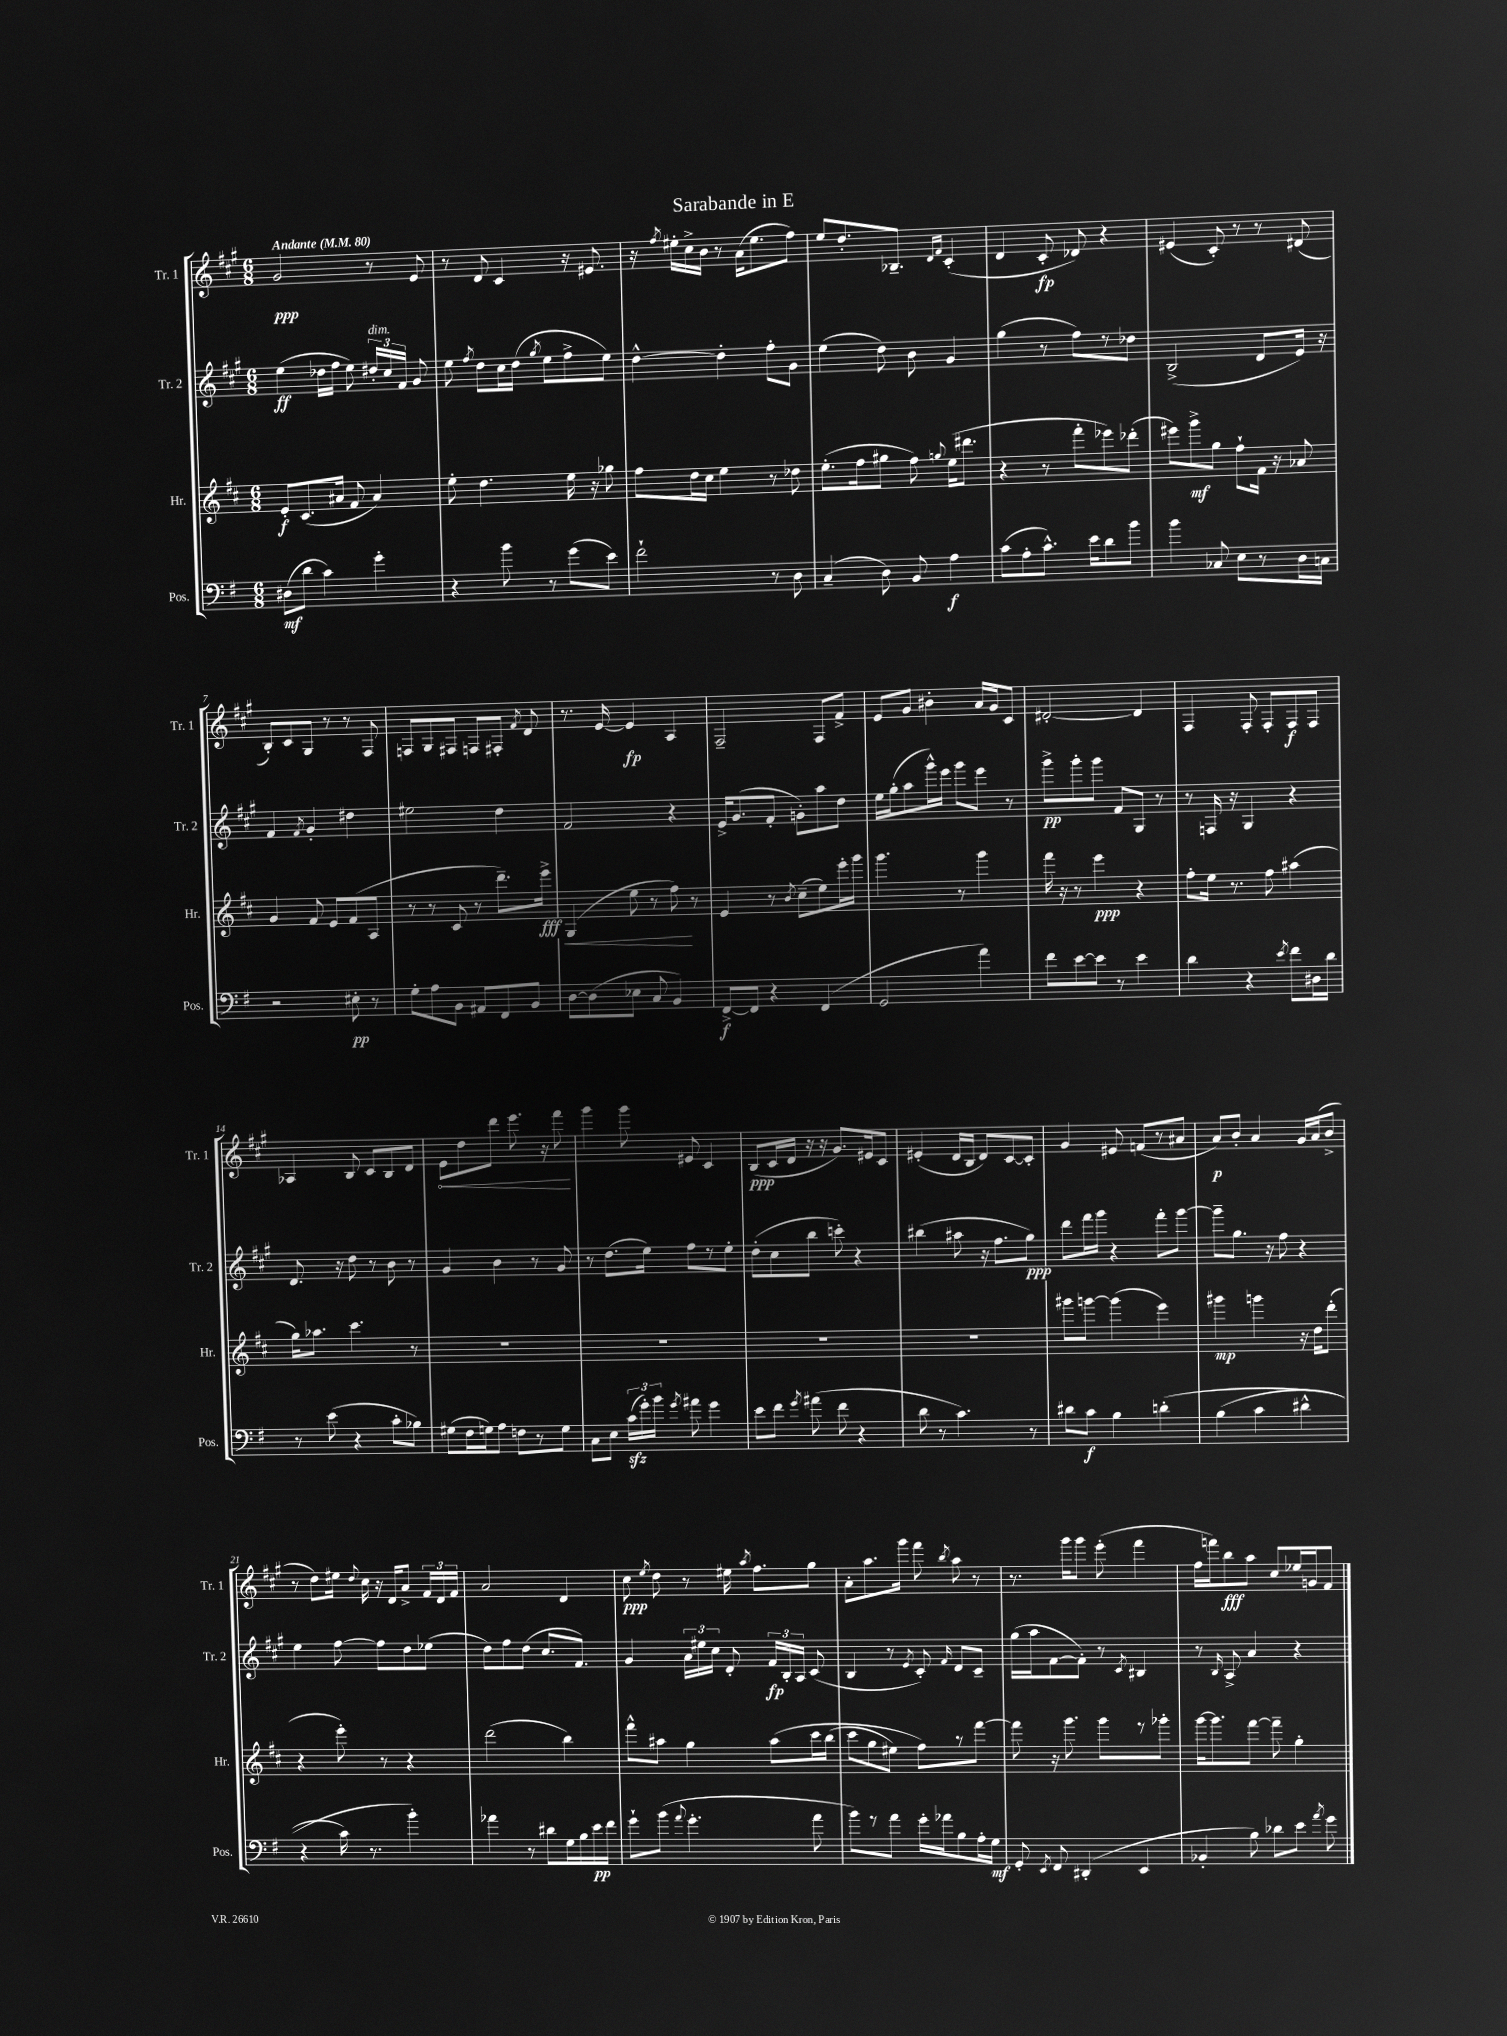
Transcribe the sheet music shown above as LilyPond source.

\header { title = "Sarabande in E" }
<<
\new StaffGroup <<
\new Staff = "s0" \with { instrumentName = "Tr. 1" shortInstrumentName = "Tr. 1" } {
    \clef treble \key a \major \numericTimeSignature \time 6/8 \tempo "Andante" 4 = 80
    \autoBeamOff gis'2\ppp r8 e'8 |
    r8 d'8 cis'4 r16 eis'8. |
    r16 \acciaccatura { fis''8 } eis''16[-. cis''16-> b'16] r8 a'16[( eis''8. fis''8]) |
    e''8[ d''8.-. bes8.]-- \grace { d'16[ fis'16] } cis'4-.( |
    d'4 cis'8-.\fp des'8) r4 |
    eis'4( cis'8-.) r8 r8 dis'8( |
    b8[-.) cis'8 gis8] r8 r8 fis8 |
    f8[ gis8 fis8] f8[ fis8]-. \acciaccatura { fis'8 } d'8 |
    r8. e'16~ e'4\fp a4 |
    fis2-- fis8[ fis'8]-> |
    e'8[ gis'8] bis'4-. a'16[ gis'16 cis'8] |
    dis'2~-. dis'4 |
    fis4 fis8-. fis8[-. fis8\f fis8] |
    aes4 b8 cis'8[ b8 d'8] |
    \once \override Hairpin.circled-tip = ##t e'8[\< d''8 d'''8] e'''8. r16 fis'''8\! |
    gis'''4 gis'''8 eis'8 cis'4 |
    b8[\ppp( cis'16 d'16] r16 r16 gis'8.[) eis'16 cis'8] |
    eis'4-.( d'16[ b16] d'8[) cis'8~ cis'8]-. |
    gis'4 eis'8 f'8[( r8 ais'8] |
    a'8[\p) b'8]-. a'4 gis'16[ a'16( b'8]-> |
    r8 d''8[) eis''16] \appoggiatura { d''8 } cis''16 r16 d'16[ a'8]-> \tuplet 3/2 { fis'16[ d'16 fis'16] } |
    a'2 d'4 |
    cis''8\ppp \acciaccatura { e''8 } d''8 r8 eis''16 \acciaccatura { a''8 } fis''8.[ gis''8] |
    a'8[-. a''8. gis'''16] fis'''8 \acciaccatura { b''8 } a''8 r8 |
    r8. gis'''16[ gis'''8] e'''8-.( fis'''4 |
    fis''16[ f'''16) b''8\fff a''8] cis''8[ ees''16 g'16 fis'8] \bar "|." |
}
\new Staff = "s1" \with { instrumentName = "Tr. 2" shortInstrumentName = "Tr. 2" } {
    \clef treble \key a \major \numericTimeSignature \time 6/8
    \autoBeamOff e''4\ff( des''16[ fis''16] e''8) \tuplet 3/2 { dis''16[-.^\markup { \italic "dim." } cis''16 fis'16] } gis'8 |
    e''8 \acciaccatura { fis''8 } d''8[ cis''16 d''16]( \acciaccatura { gis''8 } e''8[ fis''8-> e''8]) |
    d''4~-^ d''4-. fis''8[-. gis'8] |
    e''4( d''8) b'8 gis'4 |
    gis''4( r8 fis''8[) r8 des''8] |
    b2->( d'8[ e'16]) r16 |
    fis'4 \acciaccatura { fis'8 } gis'4-. dis''4 |
    eis''2 d''4 |
    fis'2 r4 |
    e'16[-> gis'8.( fis'8]-. g'8[-.) a''8 d''8] |
    e''16[ gis''16-.( a''8 gis'''16-^) e'''16] gis'''8[ e'''8] r8 |
    gis'''8[->\pp gis'''8-. gis'''8] fis'8[ gis8] r8 |
    r8 f16 r16 gis4 r4 |
    d'8. r16 d''8 r8 b'8 r8 |
    gis'4 b'4 r8 gis'8 |
    r8 d''8.[( e''16]) fis''8[ r8 e''8]-. |
    d''8[-.( cis''8 b''8] c'''8-.) r4 |
    bis''4( ais''8 r16 fis''8.[ gis''8]\ppp) |
    d'''8[ fis'''16 gis'''16] r4 fis'''8[-. gis'''8]~ |
    gis'''8[-- gis''8.] r16 fis''8 r4 |
    e''4 fis''8~ fis''8[ d''8 ees''8]( |
    d''8[) fis''8 d''8]( cis''8.[ fis'8.]) |
    gis'4 \tuplet 3/2 { a'16[ eis''16 cis''16] } d'8-. \tuplet 3/2 { fis'16[\fp b16-. a16] } cis'8( |
    b4 r8 \acciaccatura { e'8 } cis'8-.) \grace { fis'16 } d'8[ cis'8]-- |
    gis''16[( a''16 fis'8~ fis'8]-.) r8 \acciaccatura { cis'8 } bis4 |
    r8 \grace { b16 } a8-> a'4 r4 \bar "|." |
}
\new Staff = "s2" \with { instrumentName = "Hr." shortInstrumentName = "Hr." } {
    \clef treble \key d \major \numericTimeSignature \time 6/8
    \autoBeamOff e'8[-.\f cis'8.( ais'16] fis'8 ais'4) |
    e''8-. d''4. e''16 r16 ges''8 |
    fis''8[ d''16 cis''16] e''4 r8 des''8 |
    e''8.[-.( fis''16 gis''8] fis''8) \appoggiatura { g''8 } e''16[( dis'''8.] |
    r4 r8 fis'''8[-. ees'''8) des'''8]-.( |
    eis'''8[) g'''8->\mf g''8] fis''8[-! fis'16] r16 aes'8 |
    g'4 fis'8 e'8[ fis'8( a8] |
    r8 r8 cis'8 r8 d'''8.[--) e'''16]->\fff\< |
    g4( e''8 r8 fis''8\!) r8 |
    e'4 r8 \acciaccatura { b'8 } cis''8[--( e''8) e'''16-. g'''16] |
    g'''4. r8 g'''4 |
    fis'''16 r16 r8 e'''4\ppp r4 |
    fis''8[-. e''16] r8. fis''8 ais''4( |
    g''16[) aes''8.] cis'''4. r8 |
    R2. |
    R2. |
    R2. |
    R2. |
    gis'''8[ g'''8]~ g'''4( e'''4) |
    gis'''4\mp g'''4 r16 d''16[ d'''8]-.( |
    r4 e'''8-.) r8 r4 |
    d'''2( b''4) |
    fis'''8[-^ ais''8] g''4 ais''8[\( cis'''16 b''16]( |
    cis'''8[ g''8 eis''8]) fis''8[\) r8 fis'''8]~ |
    fis'''8 r16 g'''8. g'''8[ r8 ges'''8]-. |
    g'''16[~ g'''8. fis'''8]~ fis'''8-- g''4-. \bar "|." |
}
\new Staff = "s3" \with { instrumentName = "Pos." shortInstrumentName = "Pos." } {
    \clef bass \key g \major \numericTimeSignature \time 6/8
    \autoBeamOff dis8[\mf( d'8] c'4) g'4-. |
    r4 b'8 r8 g'8[( e'8]) |
    fis'2-! r8 d8 |
    c4--( d8) b,8 a4\f |
    c'8[( a8-. c'8.]-^) e'16[ d'8 b'8] |
    b'4 ces8 e8[ r8 d16 c16] |
    r2 eis8-.\pp r8 |
    g8[-. a8 b,8] ais,8[ fis,8 b,8] |
    d8[~ d8( ees8] c8 b,4) |
    fis,8[~->\f fis,8] r4 fis,4( |
    g,2 a'4) |
    fis'8[ e'8~ e'8] r8 e'4 |
    d'4 r4 \acciaccatura { e'8 } fis'8[ dis16 d'16] |
    r8 e'8( r4 c'8[-. bes8]) |
    gis8[( fis16 g16) a8] f8[ r8 g8] |
    c8[ e8] \tuplet 3/2 { c'16[\sfz( g'16-.) b'16] } \acciaccatura { g'8 } ais'8 g'4 |
    e'8[ fis'8] \acciaccatura { g'8 } ais'8( fis'8 r4 |
    d'8 r8 c'4.) r8 |
    dis'8[ c'8]\f b4 d'4-.\( |
    b4( c'4 dis'4-^ |
    r4 c'16) r8. b'4-.\) |
    aes'4 r8 dis'8[ g16 b16 e'16\pp fis'16] |
    g'8[-! b'8]( \appoggiatura { a'8 } g'4.-. a'8 |
    b'8[) r8 a'8] g'16[-. aes'16 b8 a16-. g16]\mf |
    g,8-. \acciaccatura { e,8 } fis,8 dis,4-.( e,4 |
    bes,4-. b8) des'8[ e'8] \acciaccatura { a'8 } g'8 \bar "|." |
}
>>
>>
